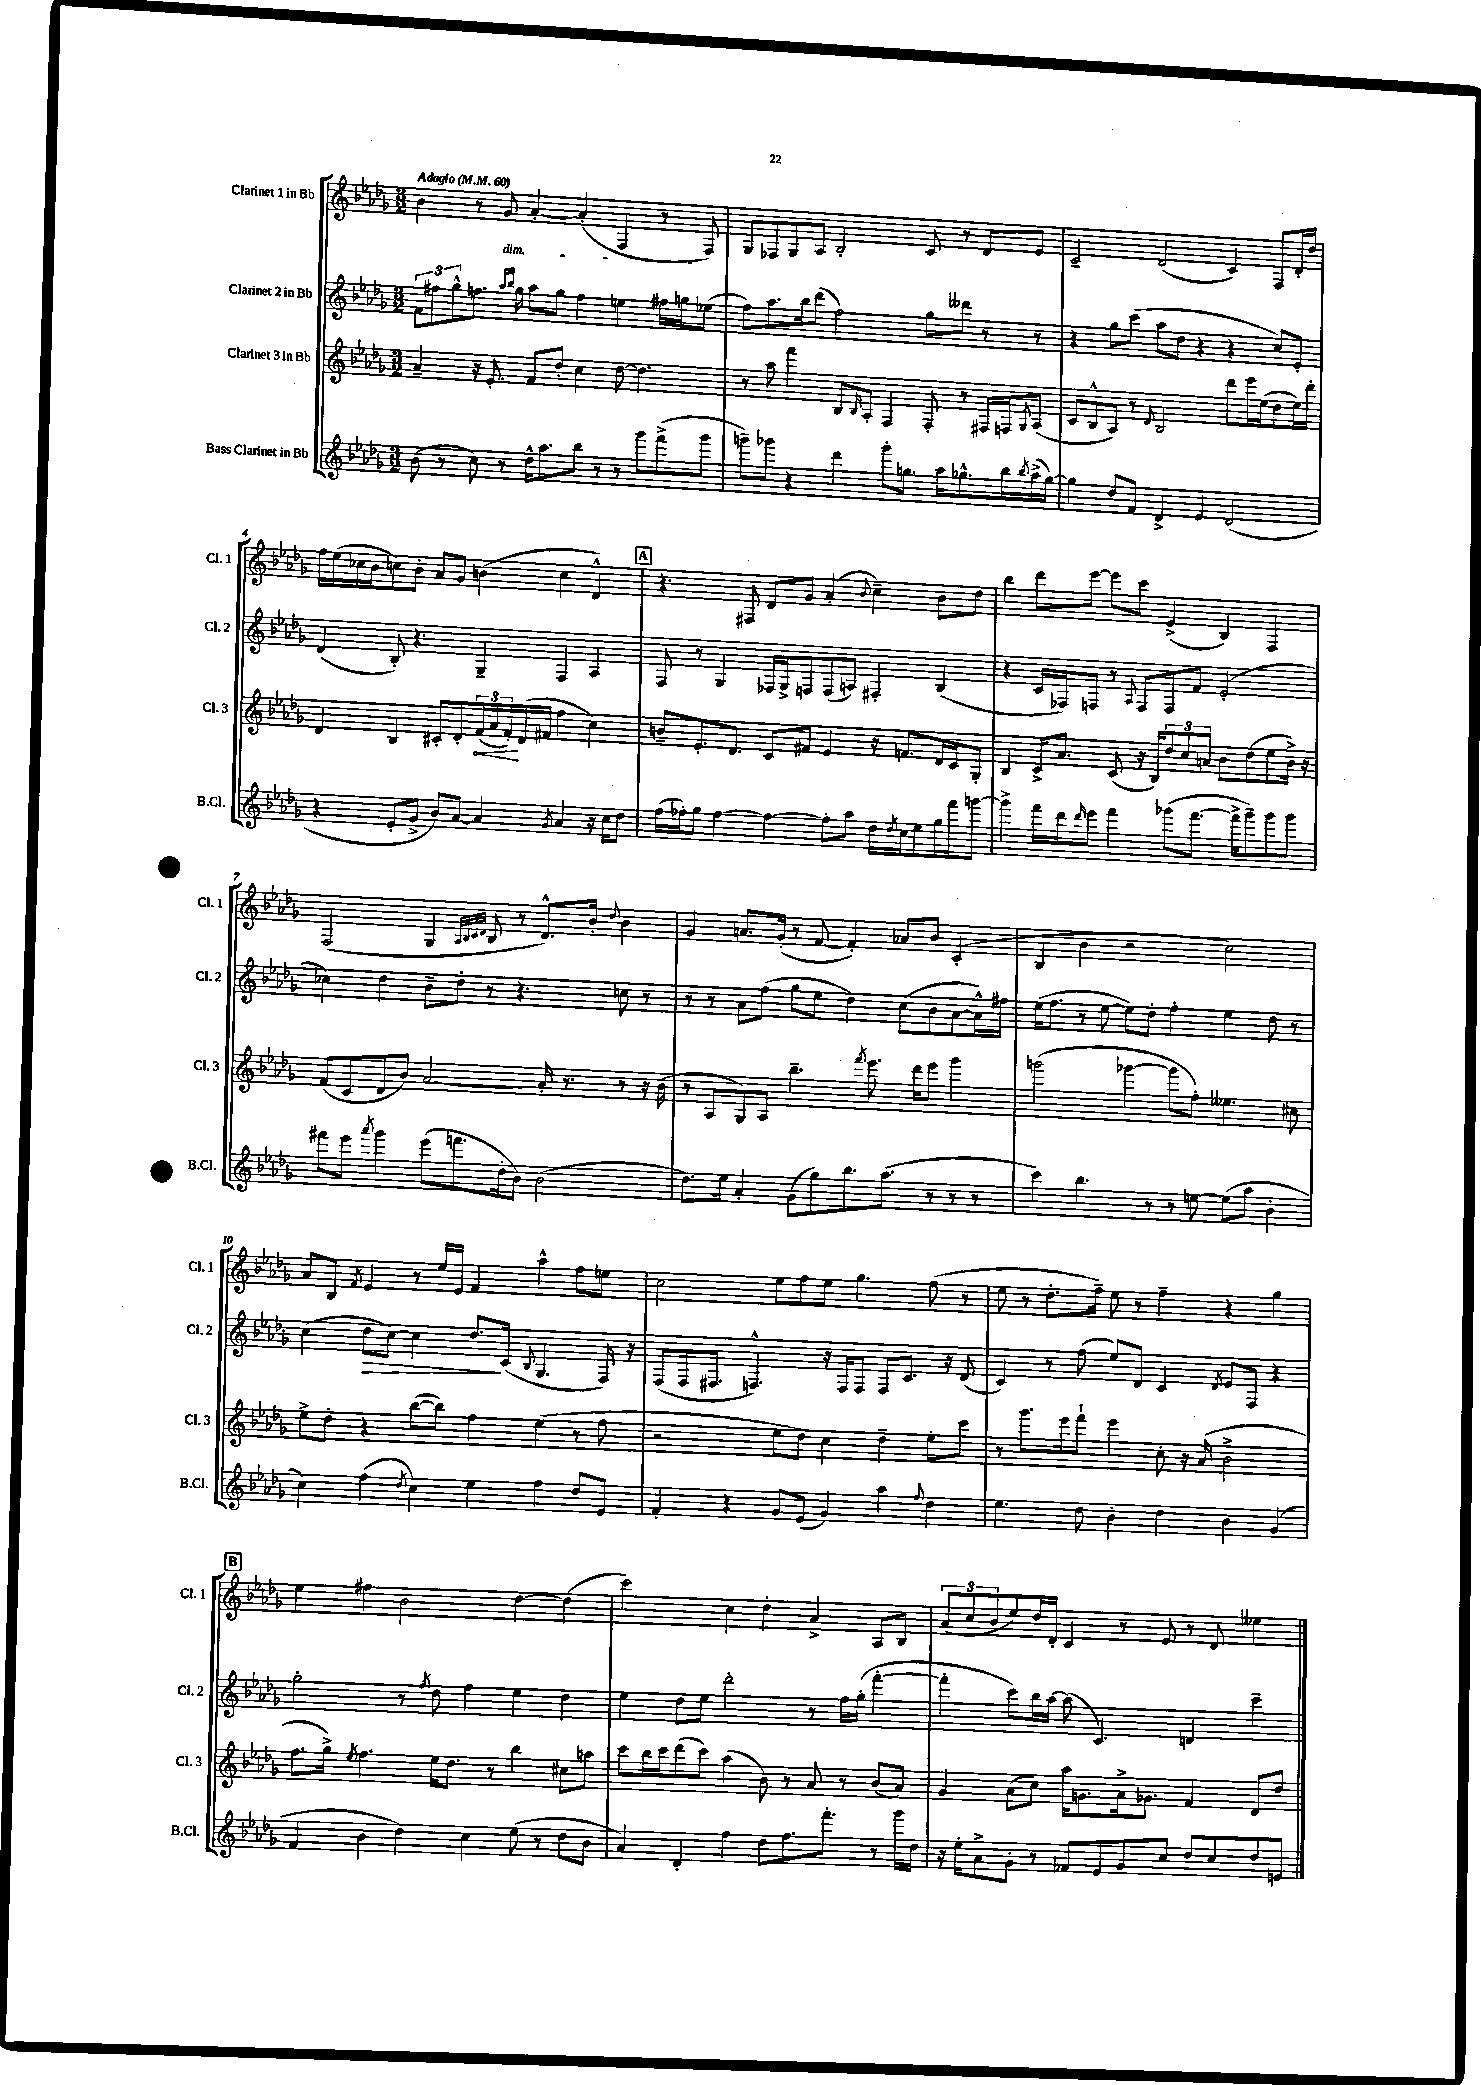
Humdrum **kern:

**kern	**kern	**dynam	**kern	**dynam	**kern
*part4	*part3	*part3	*part2	*part2	*part1
*staff4	*staff3	*staff3	*staff2	*staff2	*staff1
*I"Bass Clarinet in Bb	*I"Clarinet 3 in Bb	*	*I"Clarinet 2 in Bb	*	*I"Clarinet 1 in Bb
*I'B.Cl.	*I'Cl. 3	*	*I'Cl. 2	*	*I'Cl. 1
*clefG2	*clefG2	*	*clefG2	*	*clefG2
*k[b-e-a-d-g-]	*k[b-e-a-d-g-]	*	*k[b-e-a-d-g-]	*	*k[b-e-a-d-g-]
*M3/2	*M3/2	*	*M3/2	*	*M3/2
*MM60	*MM60	*	*MM60	*	*MM60
=1	=1	=1	=1	=1	=1
!	!	!	!	!	!LO:TX:a:B:t=Adagio
(8b-\	4a-~/	.	12f\L	.	4b-\
.	.	.	12ff#X\	.	.
8r	.	.	.	.	.
.	.	.	12gg-^^\	.	.
8cc\)	16r	.	8.ffn\J	.	8r
.	8.e-'/	.	.	.	.
!	!	!	!	!	!LO:TX:b:i:t=dim.
8r	.	.	.	.	8g-/
.	.	.	16qqaa-/LL	.	.
.	.	.	16qqbb-/JJ	.	.
.	.	.	16gg-\	.	.
16dd-^^\KL	8f/L	.	8aa-\L	.	[4a-'/
8.aa-\	.	.	.	.	.
.	8dd-'/J	.	8gg-\J	.	.
8bb-\J	4cc\	.	4ff\	.	(4a-'/]
8r	.	.	.	.	.
8r	[8dd-\	.	4een\	.	4F/
8ggg-\L	4.dd-\]	.	.	.	.
(8fff^\	.	.	16ff#X\LL	.	8r
.	.	.	16ggn\J	.	.
8ggg-\J	.	.	(8ee-X\J	.	8F/)
=2	=2	=2	=2	=2	=2
8gggn~\L)	8r	.	8ff\L)	.	8G-/L
8ggg-X\J	8aa-\	.	8.aa-\	.	8F-X/
4r	4fff\	.	.	.	8G-/
.	.	.	16bb-\k	.	.
.	.	.	(8ddd-\J	.	8A-/J
4ddd-\	8B-/L	.	2ff\)	.	2B-'/
.	16qqB-/	.	.	.	.
.	8A-'/J	.	.	.	.
8ggg-'\L	4F/	.	.	.	.
8.ggn\J	.	.	.	.	.
.	8F'/	.	8gg-\L	.	8c/
16aa-\KL	.	.	.	.	.
8.gg-X^^\	8r	.	8ddd--X\J	.	8r
.	16F#X/LL	.	8r	.	8d-/L
16bb-\L	16Fn/J	.	.	.	.
8qbb-/	8qG-/	.	.	.	.
(16aa-^\	(8A-/J	.	8r	.	8e-/J
[16gg-\JJ)	.	.	.	.	.
=3	=3	=3	=3	=3	=3
4gg-\]	8c/L	.	4r	.	2c~/
.	8B-^^/	.	.	.	.
8dd-/L	8A-/J)	.	8gg-\L	.	.
8f/J	8r	.	(8ccc\J	.	.
.	8qqd-/	.	.	.	.
4d-^/	2B-/	.	8aa-\L	.	(2d-/
.	.	.	8dd-\J	.	.
4e-/	.	.	4r	.	.
(2d-/	8ddd-\L	.	4r	.	4c/)
.	16eee-\L	.	.	.	.
.	(16ee-\J	.	.	.	.
.	8dd-\	.	8cc/L)	.	8F/L
.	16ee-\L)	.	8e-'/J	.	16d-'/L
.	16ddd-'\JJ	.	.	.	16dd-/JJ
!!LO:LB:g=z
=4	=4	=4	=4	=4	=4
4r	4d-/	.	(4d-/	.	16ff\LL
.	.	.	.	.	(16ee-\
.	.	.	.	.	16cc-X\
.	.	.	.	.	16b-\J
8e-'/L	4B-/	.	8B-'/)	.	8ccn\)
8g-^/J	.	.	4.r	.	8b-'\J
8b-/L)	8c#X'/L	.	.	.	8a-/L
[8a-/J	8d-'/	.	.	.	8g-/J
!	!	!LO:HP:b	!	!	!
4a-/]	(24f/L	<	4G-~/	.	(4bn\
.	24a-/	.	.	.	.
.	24f'/)	.	.	.	.
.	(16d-/	[	.	.	.
.	16f#X/JJ	.	.	.	.
8qg-/	.	.	.	.	.
4a-/	4ff\	.	4F/	.	4cc\
16r	4cc\)	.	4A-/	.	4d-^^/)
16cc\KL	.	.	.	.	.
8dd-\J	.	.	.	.	.
!!LO:REH:place=s1:t=A
=5	=5	=5	=5	=5	=5
(16ff\LL	8bn~/L	.	8F/	.	4.r
16ff-X'\J)	.	.	.	.	.
8gg-\J	8.e-'/	.	8r	.	.
[4ff-\	.	.	4G-/	.	.
.	8.d-/J	.	.	.	.
.	.	.	.	.	8F#X/
4ff-\_	8c/L	.	16F-X/LL	.	8d-/L
.	.	.	16G-^/J	.	.
.	8f#X/J	.	8Fn/	.	8g-/J
8ff-'\L]	4e-/	.	(8F/	.	(4a-'/
8aa-\J	.	.	8An/J)	.	.
.	.	.	.	.	8qqb-/
16dd-\LL	16r	.	4F#X'/	.	4cc~\)
8qdd-/	.	.	.	.	.
16cc\J	8.fn/L	.	.	.	.
8ee-\	.	.	.	.	.
16gg-\L	16d-/L	.	(4B-/	.	8b-\L
16fff\J	16c/J	.	.	.	.
[8gggn\J	8G-'/J	.	.	.	8dd-\J
=6	=6	=6	=6	=6	=6
4ggg^\]	4B-/	.	4r	.	4bb-\
16fff\LL	16c^/KL	.	16c/LL	.	8ddd-\L
16ddd-\J	8.a-/J	.	16F-X/J)	.	.
16qqddd-/	.	.	.	.	.
8eee-\J	.	.	8Fn/J	.	[8eee-\J
4fff\	(8c/	.	8r	.	8eee-\L]
.	.	.	8qqA-/	.	.
.	16r	.	8F/L	.	8ccc\J
.	16B-/KL)	.	.	.	.
(8ggg-X\L	12dd-/	.	8F/	.	(4e-^/
.	12cc/	.	.	.	.
[8.fff\J	.	.	8f/J	.	.
.	12an/J	.	.	.	.
.	8b-\L	.	(2e-'/	.	4B-/)
16fff^\KL]	.	.	.	.	.
8ggg-~\)	(8dd-\	.	.	.	.
8ggg-\	8ee-\	.	.	.	4F/
8ggg-\J	16b-^\Jk)	.	.	.	.
.	16r	.	.	.	.
!!LO:LB:g=z
=7	=7	=7	=7	=7	=7
8fff#X\L	(8f/L	.	4cc-X\)	.	(2F/
8eee-\J	8c/	.	.	.	.
8qaaa-/	.	.	.	.	.
4ggg-\	8d-/	.	4dd-\	.	.
.	8b-/J)	.	.	.	.
(8eee-\L	[2a-/	.	8b-~\L	.	4G-/
8.fffn\	.	.	8dd-'\J	.	.
.	.	.	.	.	32qqA-/LLL
.	.	.	.	.	32qqB-/
.	.	.	.	.	32qqc/
.	.	.	.	.	32qqd-/JJJ
.	.	.	8r	.	8B-/
16dd-'\k	.	.	.	.	.
8b-\J)	.	.	4.r	.	8r
(2b-\	16a-'/]	.	.	.	8.d-^^/L)
.	8.r	.	.	.	.
.	.	.	.	.	16b-'/Jk
.	.	.	.	.	8qqdd-/
.	8r	.	8ccn\	.	4b-\
.	16r	.	8r	.	.
.	(16b-\	.	.	.	.
=8	=8	=8	=8	=8	=8
8.dd-\L)	8r	.	8r	.	4g-/
.	8A-/L	.	8r	.	.
16ee-\Jk	.	.	.	.	.
4a-'/	8G-/)	.	8a-\L	.	8.an/L
.	8A-/J	.	(8ff\J	.	.
.	.	.	.	.	(16g-'/Jk
(8g-\L	4.bb-~\	.	8gg-\L	.	8r
8gg-\)	.	.	8ee-\J	.	[8f/
8.bb-\	.	.	4dd-\)	.	4f'/])
.	8qfff/	.	.	.	.
.	8.eee-\	.	.	.	.
(8.aa-\J	.	.	.	.	.
.	.	.	(8cc\L	.	8a-X/L
.	16ddd-\KL	.	.	.	.
8r	8eee-\J	.	8b-\	.	8b-/J
8r	4ggg-\	.	[8a-\	.	(4c'/
8r	.	.	16a-^^\L])	.	.
.	.	.	16ff#X\JJ	.	.
=9	=9	=9	=9	=9	=9
4ccc\)	(2gggn\	.	(16ee-\KL	.	4B-/
.	.	.	8.ff\J	.	.
4.bb-\	.	.	8r	.	4b-\
.	.	.	[8ee-\	.	.
.	[4ggg-X\	.	8ee-\L])	.	2r
8r	.	.	8dd-'\J	.	.
8r	8ggg-\L]	.	4ff'\	.	.
[8een\	8ff'\J)	.	.	.	.
(8ee\L]	4.ee--X\	.	4ee-\	.	2cc\)
8aa-\J	.	.	.	.	.
4b-'\	.	.	8dd-\	.	.
.	8cc#X\	.	8r	.	.
!!LO:LB:g=z
=10	=10	=10	=10	=10	=10
4cc\)	8ee-^\L	.	(4cc\	.	8a-/L
.	8dd-'\J	.	.	.	8B-/J
.	.	.	.	.	8qf/
!	!	!	!	!LO:HP:b	!
(4ff\	4r	.	8dd-\L	>	4e-/
.	.	.	[8cc\J)	.	.
8qdd-/	.	.	.	.	.
4cc\)	([8bb-\L	.	4cc\]	.	8r
.	8bb-\J])	.	.	.	16ee-/LL
.	.	.	.	.	16e-/JJ
4ee-\	4ff\	.	8.dd-/L	.	4f/
.	.	.	(16c/Jk	]	.
.	.	.	8qqB-/	.	.
4ff\	(4ee-\	.	4.G-/	.	4aa-^^\
8dd-/L	8r	.	.	.	8ff\L
8e-/J	8ff\	.	16F/)	.	8een\J
.	.	.	16r	.	.
=11	=11	=11	=11	=11	=11
4f'/	2r	.	(8F/L	.	2cc\
.	.	.	16F/k	.	.
.	.	.	8.F#X/J	.	.
4r	.	.	.	.	.
.	.	.	4.Fn^^/)	.	.
8g-/L	8ee-\L	.	.	.	8ee-\L
(8e-/J	8dd-\J)	.	.	.	8ff\
4g-/)	4cc\	.	16r	.	8ee-\J
.	.	.	16F/KL	.	.
.	.	.	8F/J	.	4.gg-\
4aa-\	4dd-~\	.	8F/L	.	.
.	.	.	8.c/J	.	.
8qqff/	.	.	.	.	.
4dd-\	8ee-'\L	.	.	.	(8ff\
.	.	.	16r	.	.
.	8ccc\J	.	(8d-/	.	8r
=12	=12	=12	=12	=12	=12
4.ee-\	8r	.	4c/)	.	8ee-\
.	8.ggg-\L	.	.	.	8r
.	.	.	8r	.	8.dd-'\L
.	16eee-\k	.	.	.	.
8dd-\	8fff`\J	.	(8ff\	.	.
.	.	.	.	.	16ff~\Jk)
4b-'\	4eee-\	.	8ee-/L)	.	8ee-\
.	.	.	8d-/J	.	8r
4dd-\	8cc'\	.	4c/	.	4ff~\
.	16r	.	.	.	.
.	(16a-/	.	.	.	.
.	.	.	8qd-/	.	.
4b-\	2b-^\	.	8e-/L	.	4r
.	.	.	8F/J	.	.
(4g-/	.	.	4r	.	4gg-\
!!LO:LB:g=z
!!LO:REH:place=s1:t=B
=13	=13	=13	=13	=13	=13
4f/	8.ff\L	.	2gg-'\	.	4ee-\
.	16gg-^\Jk)	.	.	.	.
.	8qee-/	.	.	.	.
4b-\	4.ff\	.	.	.	4ff#X\
4dd-\)	.	.	8r	.	2b-\
.	.	.	8qff/	.	.
.	16ee-\KL	.	8dd-\	.	.
.	8.dd-\J	.	.	.	.
4cc\	.	.	4ff\	.	.
.	8r	.	.	.	.
(8ee-\	4bb-\	.	4ee-\	.	[4dd-\
8r	.	.	.	.	.
8dd-\L	8cc#X\L	.	4dd-\	.	(4dd-\]
8b-\J	8aan\J	.	.	.	.
=14	=14	=14	=14	=14	=14
4a-/)	8ccc\L	.	4ee-\	.	2ccc\)
.	16bb-\L	.	.	.	.
.	16ccc\J	.	.	.	.
4d-'/	(8ddd-\	.	8dd-\L	.	.
.	8ccc\J)	.	8ee-\J	.	.
4ff\	(4aa-\	.	2ddd-'\	.	4cc\
8dd-\L	8b-\)	.	.	.	4dd-'\
8.ff\	8r	.	.	.	.
.	8a-/	.	8r	.	4a-^/
8.fff'\J	.	.	.	.	.
.	8r	.	16ff\LL	.	.
.	.	.	(16gg-'\JJ	.	.
8r	(8b-/L	.	[4fff'\	.	8A-/L
16ggg-\LL	8a-/J)	.	.	.	8B-/J
16dd-\JJ	.	.	.	.	.
=15	=15	=15	=15	=15	=15
16r	4g-/	.	4fff'\]	.	(12a-/L
16ee-'\KL	.	.	.	.	.
.	.	.	.	.	12cc/
8a-^\	.	.	.	.	.
.	.	.	.	.	12b-/
8g-'\J	(8a-\L	.	8ccc\L)	.	8ee-/)
8r	8cc\J)	.	16bb-\L	.	16dd-/L
.	.	.	[16aa-\JJ	.	16d-'/JJ
8f-X/L	16aa-\KL	.	(8aa-\]	.	4c/
.	8.gn\	.	.	.	.
8e-/	.	.	4.c/)	.	.
8g-/	16a-^\k	.	.	.	8r
.	8.g-X\J	.	.	.	.
8cc/J	.	.	.	.	8e-/
8dd-/L	4f/	.	4dn/	.	8r
8cc/	.	.	.	.	8d-/
8dd-/	8d-/L	.	4ccc~\	.	4ee--X\
8en/J	8dd-/J	.	.	.	.
==	==	==	==	==	==
*-	*-	*-	*-	*-	*-
